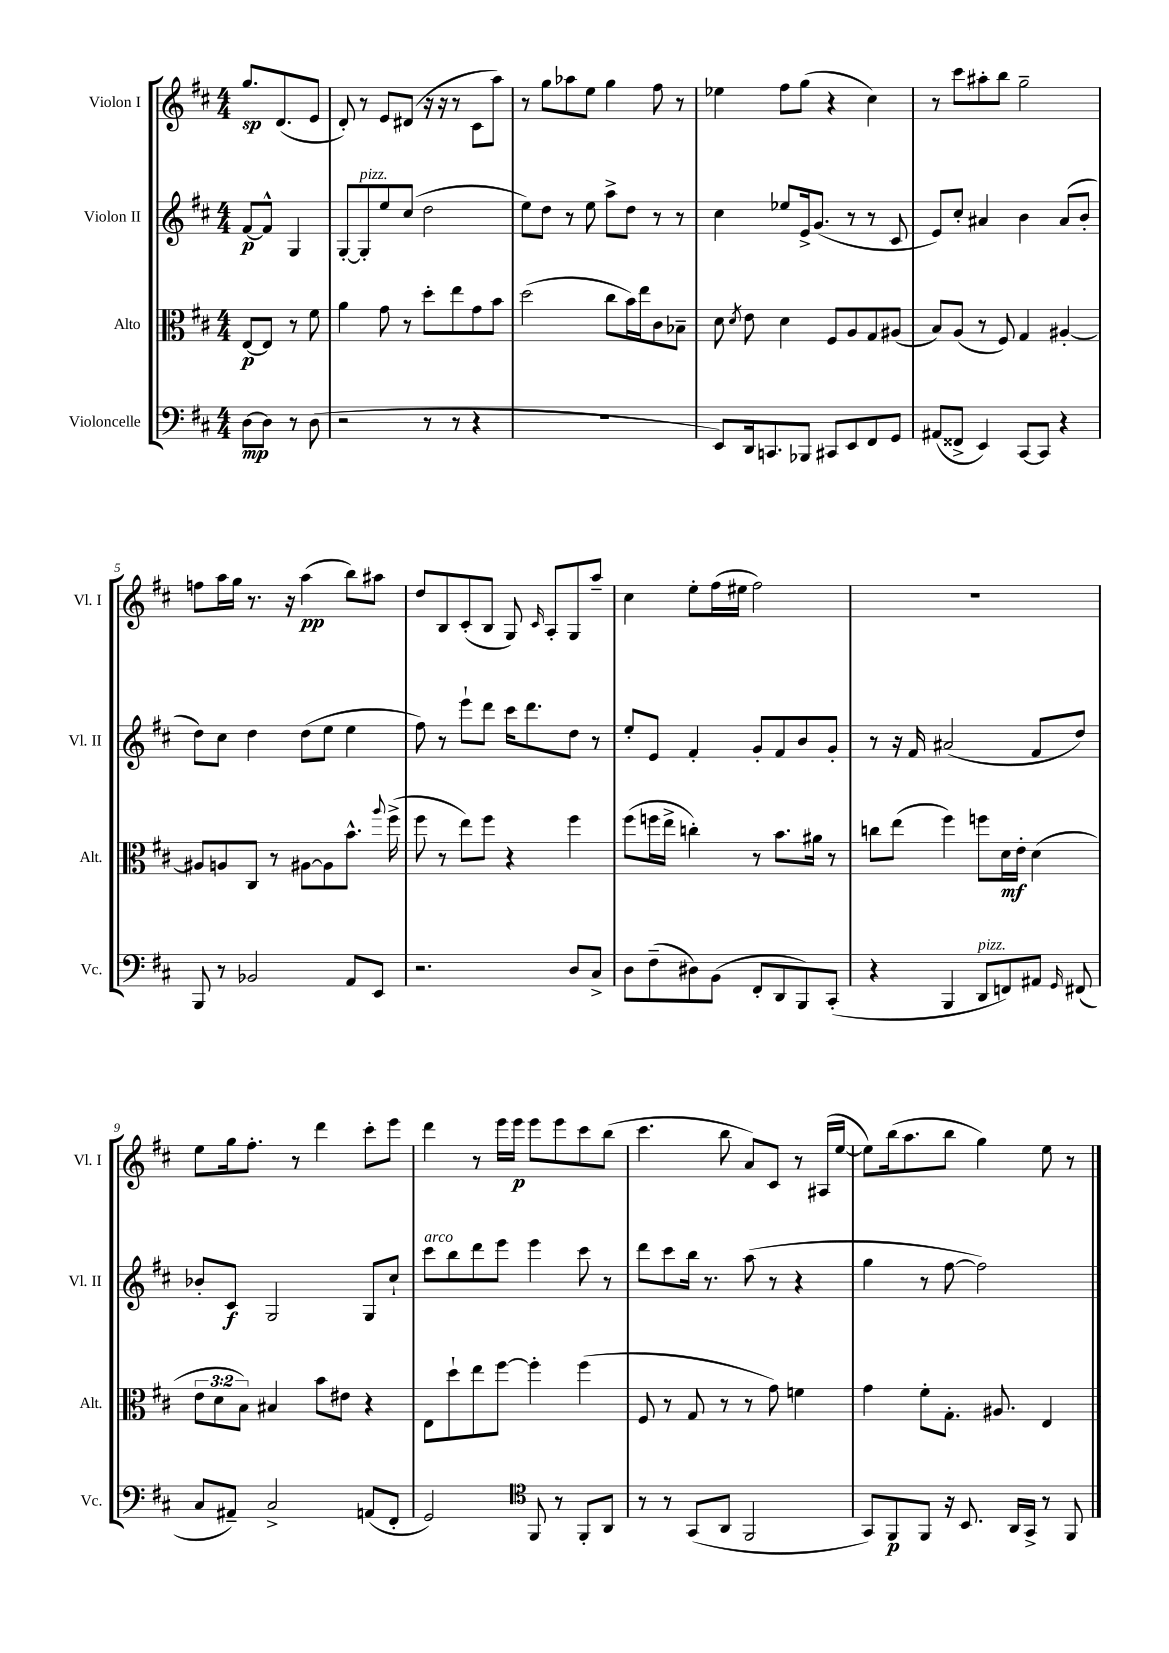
<<
\new StaffGroup <<
\new Staff = "s0" \with { instrumentName = "Violon I" shortInstrumentName = "Vl. I" } {
    \clef treble \key d \major \numericTimeSignature \time 4/4 \partial 2
    \autoBeamOff g''8.[\sp d'8.( e'8] |
    d'8-.) r8 e'8[ dis'8]( r16 r16 r8 cis'8[ a''8]) |
    r8 g''8[ aes''8 e''8] g''4 fis''8 r8 |
    ees''4 fis''8[ g''8]( r4 cis''4) |
    r8 cis'''8[ ais''8-. b''8] g''2-- |
    f''8[ a''16 g''16] r8. r16 a''4\pp( b''8[) ais''8] |
    d''8[ b8 cis'8-.( b8] g8) \grace { cis'16 } a8[-. g8 a''8]-- |
    cis''4 e''8[-. fis''16( eis''16] fis''2) |
    R1 |
    e''8[ g''16 fis''8.]-. r8 d'''4 cis'''8[-. e'''8] |
    d'''4 r8 e'''16[ e'''16]\p e'''8[ e'''8 cis'''8 b''8]( |
    cis'''4. b''8 a'8[) cis'8] r8 ais16[( e''16]~ |
    e''8[) b''16( a''8. b''8] g''4) e''8 r8 \bar "|." |
}
\new Staff = "s1" \with { instrumentName = "Violon II" shortInstrumentName = "Vl. II" } {
    \clef treble \key d \major \numericTimeSignature \time 4/4 \partial 2
    \autoBeamOff fis'8[~\p fis'8]-^ g4 |
    g8[~-. g8-.^\markup { \italic "pizz." } e''8 cis''8]( d''2 |
    e''8[) d''8] r8 e''8 a''8[-> d''8] r8 r8 |
    cis''4 ees''8[ e'16-> g'8.]( r8 r8 cis'8 |
    e'8[) cis''8]-. ais'4 b'4 ais'8[( b'8]-. |
    d''8[) cis''8] d''4 d''8[( e''8] e''4 |
    fis''8) r8 e'''8[-! d'''8] cis'''16[ d'''8. d''8] r8 |
    e''8[-. e'8] fis'4-. g'8[-. fis'8 b'8 g'8]-. |
    r8 r16 fis'16 ais'2( fis'8[ d''8]) |
    bes'8[-. cis'8]\f g2 g8[ cis''8]-! |
    cis'''8[^\markup { \italic "arco" } b''8 d'''8 e'''8] e'''4 cis'''8 r8 |
    d'''8[ cis'''8 b''16] r8. a''8( r8 r4 |
    g''4 r8 fis''8~ fis''2) \bar "|." |
}
\new Staff = "s2" \with { instrumentName = "Alto" shortInstrumentName = "Alt." } {
    \clef alto \key d \major \numericTimeSignature \time 4/4 \override Staff.TupletNumber.text = #tuplet-number::calc-fraction-text \partial 2
    \autoBeamOff e8[~\p e8] r8 fis'8 |
    a'4 g'8 r8 d''8[-. e''8 g'8 b'8] |
    d''2( cis''8[ b'16) e''16 cis'8 bes8]-- |
    d'8 \acciaccatura { d'8 } e'8 d'4 fis8[ a8 g8 ais8]( |
    b8[) a8]( r8 fis8) g4 ais4~-. |
    ais8[ a8 cis8] r8 ais8[~ ais8 b'8.]-^ \appoggiatura { a''8 } fis''16->( |
    fis''8 r8 e''8[) fis''8] r4 fis''4 |
    fis''8[( f''16 e''16]-> c''4-.) r8 b'8.[ ais'16] r8 |
    c''8[ e''8]( fis''4) f''8[ d'16\mf e'16]-. d'4( |
    \tuplet 3/2 { e'8[ d'8 b8]) } bis4 b'8[ eis'8] r4 |
    e8[ d''8-! e''8 fis''8]~ fis''4-. fis''4( |
    fis8 r8 g8 r8 r8 g'8) f'4 |
    g'4 fis'8[-. g8.]-. ais8. e4 \bar "|." |
}
\new Staff = "s3" \with { instrumentName = "Violoncelle" shortInstrumentName = "Vc." } {
    \clef bass \key d \major \numericTimeSignature \time 4/4 \partial 2
    \autoBeamOff d8[~\mp d8] r8 d8( |
    r2 r8 r8 r4 |
    R1 |
    e,8[) d,16 c,8. bes,,8] cis,8[ e,8 fis,8 g,8] |
    ais,8[( fisis,8]-> e,4) cis,8[~ cis,8] r4 |
    b,,8 r8 bes,2 a,8[ e,8] |
    r2. d8[ cis8]-> |
    d8[ fis8--( dis8) b,8]( fis,8[-. d,8 b,,8) cis,8]-.( |
    r4 b,,4 d,8[^\markup { \italic "pizz." } f,8) ais,8] \grace { g,16 } fis,8( |
    cis8[ ais,8]--) cis2-> a,8[( fis,8]-. |
    g,2) \clef tenor fis,8 r8 fis,8[-. a,8] |
    r8 r8 g,8[( a,8] fis,2 |
    g,8[) fis,8\p fis,8] r16 b,8. a,16[ g,16]-> r8 fis,8 \bar "|." |
}
>>
>>
